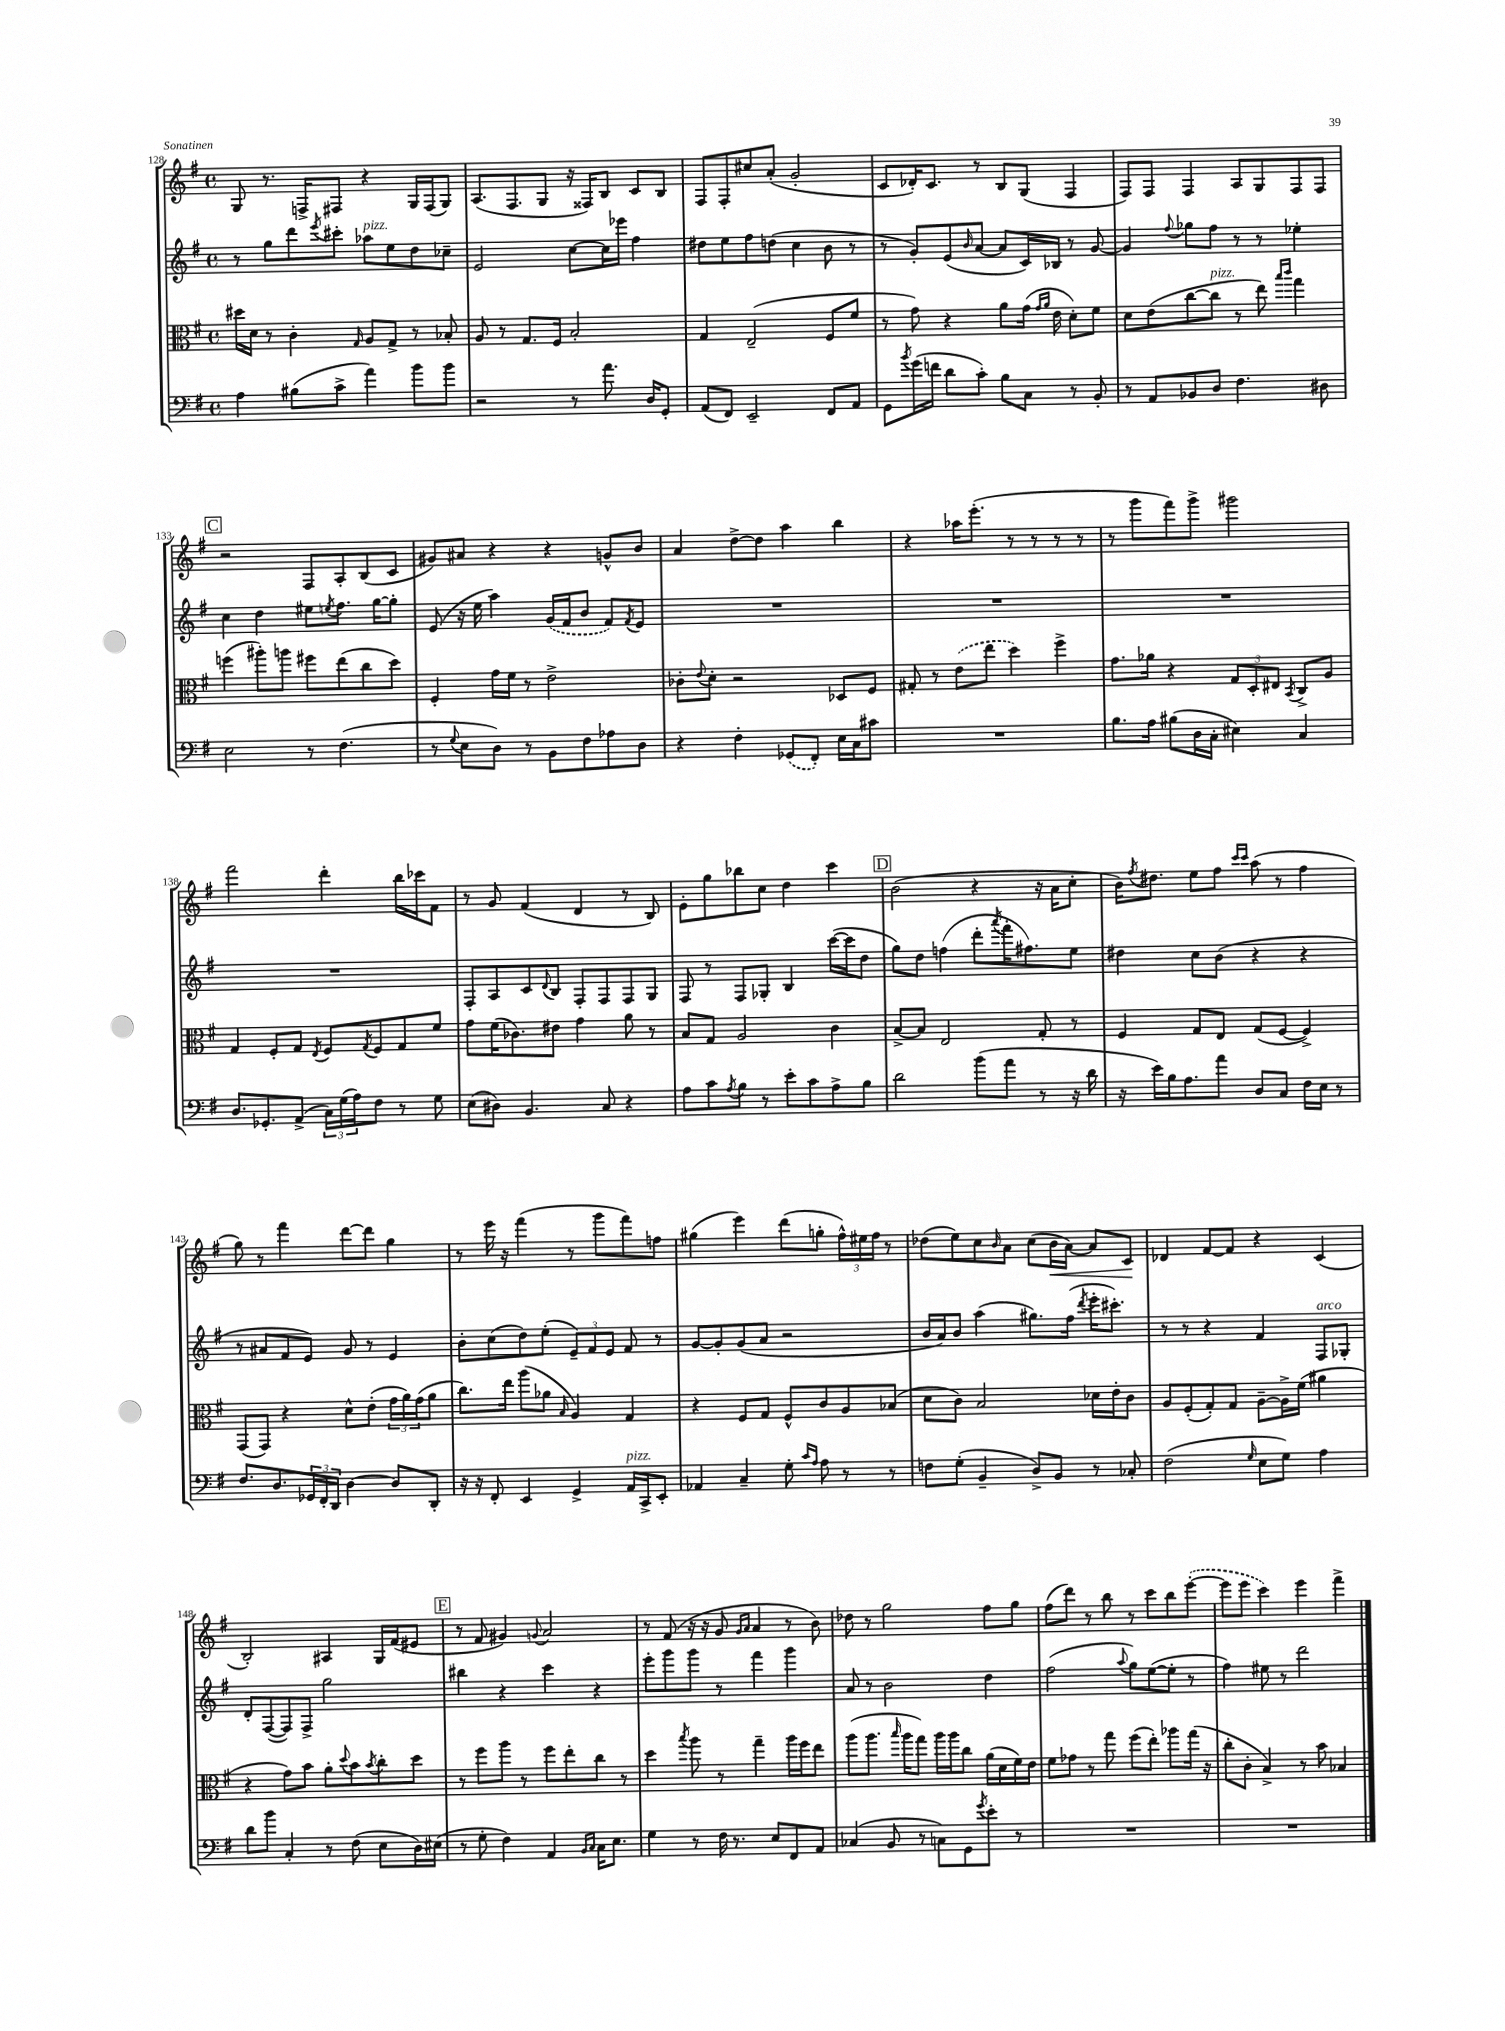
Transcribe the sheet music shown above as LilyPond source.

<<
\new StaffGroup <<
\new Staff = "s0" {
    \clef treble \key g \major \defaultTimeSignature \time 4/4
    g8 r8. f16-> fis8 r4 g16 fis16( g8) |
    a8.( fis8. g8 r16 fisis16) b8 c'8 b8 |
    fis8 fis8-. cis''8 a'8-.( g'2-. |
    c'8 des'16-.) c'8. r8 b8 g8( fis4 |
    fis8) fis8 fis4 a8 g8 fis8 fis8 |
    \mark \markup { \box "C" } r2 fis8 a8-. b8( c'8 |
    gis'8) ais'8 r4 r4 g'8-^ b'8 |
    a'4 d''8~-> d''8 a''4 b''4 |
    r4 aes''16 e'''8.-.( r8 r8 r8 r8 |
    r8 g'''8 fis'''8) g'''8-> gis'''2 |
    fis'''2 d'''4-. b''16 ces'''16 fis'8 |
    r8 g'8 fis'4( d'4 r8 b8) |
    e'8-. g''8 bes''8 c''8 d''4 c'''4 |
    \mark \markup { \box "D" } b'2( r4 r16 a'16 c''8-. |
    b'16) \acciaccatura { fis''8 } dis''8. e''8 fis''8 \grace { c'''16 c'''16 } a''8( r8 fis''4 |
    g''8) r8 fis'''4 d'''8~ d'''8 g''4 |
    r8 e'''16 r16 fis'''4( r8 g'''8 fis'''8) f''8 |
    gis''4( e'''4) d'''8( g''8-. \tuplet 3/2 { fis''16-^) eis''16 fis''16 } r8 |
    des''8( e''8) c''8 \grace { b'16 } a'8 c''8( b'16\< a'16~) a'8 c'8\! |
    des'4 fis'8~ fis'8 r4 c'4( |
    b2-.) ais4 g16 fis'16( eis'8 |
    \mark \markup { \box "E" } r8 fis'8 gis'4) \appoggiatura { g'8 } a'2 |
    r8 fis'8( r16 r16 g'8 \grace { g'16 a'16 } a'4 r8 b'8) |
    des''8 r8 g''2 fis''8 g''8 |
    fis''8( d'''8) r8 b''8 r8 c'''8 b''8 \once \slurDashed e'''8~-.( |
    e'''8 e'''8 c'''4) e'''4 fis'''4-> \bar "|." |
}
\new Staff = "s1" {
    \clef treble \key g \major \defaultTimeSignature \time 4/4
    r8 g''8 d'''8 \acciaccatura { e'''8 } cis'''8-. aes''8^\markup { \italic "pizz." } e''8 d''8 ces''8-- |
    e'2 c''8~ c''16 ees'''16 fis''4 |
    dis''8 e''8 fis''8 d''8( c''4 b'8 r8 |
    r8 g'8-.) e'8( \grace { b'16 } a'8~ a'8 c'16) bes16 r8 g'8~ |
    g'4 \appoggiatura { fis''8 } ges''8 fis''8 r8 r8 ees''4-. |
    \mark \markup { \box "C" } c''4 d''4 eis''8 \acciaccatura { e''8 } fis''8. g''16~ g''8-. |
    e'8( r16 e''16 a''4) \once \slurDashed g'16( fis'16 b'8 fis'8) \acciaccatura { fis'8 } e'8 |
    R1 |
    R1 |
    R1 |
    R1 |
    fis8-. a8 c'8 \appoggiatura { d'8 } b8 fis8-. fis8 fis8 g8 |
    fis8 r8 fis8 ges8-. b4 c'''16~( c'''16 d''8 |
    \mark \markup { \box "D" } g''8) d''8 f''4( d'''8-. \acciaccatura { a'''8 } fis'''16-. fis''8.) e''8 |
    dis''4 c''8 b'8( r4 r4 |
    r8 ais'8 fis'8 e'8) g'8 r8 e'4 |
    b'8-. c''8( d''8) e''8-.( \tuplet 3/2 { e'8--) fis'8 e'8 } fis'8 r8 |
    g'8~ g'8-. g'8( a'8 r2 |
    b'16 a'16) b'8 a''4( gis''8.) fis''16( \acciaccatura { d'''8 } e'''16-. cis'''8.-.) |
    r8 r8 r4 fis'4 fis8^\markup { \italic "arco" } ges8-. |
    d'8-. fis8~( fis8) fis8-> g''2 |
    \mark \markup { \box "E" } bis''4 r4 c'''4 r4 |
    e'''8-. g'''8 g'''8 r8 fis'''4 g'''4 |
    a'8 r8 b'2 d''4 |
    fis''2( \appoggiatura { a''8 } g''8) e''8~( e''8-. r8 |
    fis''4) eis''8 r8 d'''2 \bar "|." |
}
\new Staff = "s2" {
    \clef alto \key g \major \defaultTimeSignature \time 4/4
    dis''16 d'16 r8 c'4-. \grace { g16 } a8 g8-> r8 bes8-. |
    a8 r8 g8. fis16 b2-. |
    g4 e2--( fis8 fis'8 |
    r8 g'8) r4 a'8 g'16( \grace { g'16 a'16 } e'16 d'8-.) fis'8 |
    d'8 e'8( c''8~ c''8^\markup { \italic "pizz." } r8 e''8) \grace { b''16 c'''16 } g''4 |
    \mark \markup { \box "C" } f''4( ais''8-.) a''8 fis''8 e''8( c''8 d''8) |
    fis4-. g'16 fis'16 r8 e'2-> |
    ces'8-. \appoggiatura { e'8 } d'8-. r2 des8 fis8 |
    gis8-. r8 \once \slurDashed e'8( e''8 d''4) fis''4-> |
    g'8. aes'16 r4 \tuplet 3/2 { g8 d8-. eis8 } \acciaccatura { b,8 } c8-> a8 |
    g4 fis8-. g8 \acciaccatura { e8 } fis8 \acciaccatura { g8 } fis8 g8 fis'8 |
    g'8 fis'16( ces'8.) eis'8 g'4 a'8 r8 |
    b8 g8 a2 c'4 |
    \mark \markup { \box "D" } b8~-> b8 e2 g8-. r8 |
    fis4 g8 e8 g8( fis8~ fis4->) |
    g,8( g,8) r4 d'8-^ e'8-.( \tuplet 3/2 { g'16 a'16) g'16( } a'8 |
    c''8.) e''16 a''8( aes'8 \grace { b16 } a4) g4 |
    r4 fis8 g8 fis8-^ c'8 a8 bes8( |
    d'8 c'8) b2 des'16 e'16-. c'8 |
    a8 fis8-.( g8-.) g8 a8~-- a16-> fis'16( ais'4 |
    r4 g'8) b'8 a'8-. \appoggiatura { d''8 } b'8 \acciaccatura { b'8 } c''8-. d''8 |
    \mark \markup { \box "E" } r8 fis''8 a''8 r8 fis''8 e''8-. c''8 r8 |
    d''4 \acciaccatura { b''8 } a''8 r8 g''4-- a''16 fis''16 e''8 |
    a''8( a''8. \grace { b''16 } a''16 g''8) a''16 a''16 c''8 a'16( d'16 fis'16) e'16 |
    fis'8 ges'8 r8 g''8 fis''8( e''8-.) aes''8 g''16( r16 |
    c''8-. c'8-. b4->) r8 b'8 bes4 \bar "|." |
}
\new Staff = "s3" {
    \clef bass \key g \major \defaultTimeSignature \time 4/4
    a4 bis8( c'8-> a'4) b'8 b'8 |
    r2 r8 a'8. d16 g,8-. |
    a,8( fis,8) e,2-- fis,8 a,8 |
    g,8 \acciaccatura { b'8 } g'16( f'16 d'8 c'8-.) b8 c8 r8 b,8-. |
    r8 a,8 bes,8 d8 fis4. dis8 |
    \mark \markup { \box "C" } e2 r8 fis4.( |
    r8 \appoggiatura { g8 } e8 d8) r8 b,8 fis8 aes8 d8 |
    r4 fis4-. \once \slurDashed ges,8( fis,8-.) e16 c16 cis'8 |
    R1 |
    b8. a16 bis8( d16 c16-. eis4) c4 |
    d8. ges,8.-. a,8->( \tuplet 3/2 { c16) g16( a16) } fis8 r8 g8 |
    e8( dis8) b,4. c8 r4 |
    a8 c'8 \acciaccatura { a8 } b8 r8 e'8-. c'8 a8-> b8 |
    \mark \markup { \box "D" } d'2 b'8( a'8 r8 r16 d'16 |
    r16 e'16) b16 a8. a'8 d8 c8 fis16 e16 r8 |
    fis8. d8. \tuplet 3/2 { ges,16 fis,16-. d,16 } d4~ d8 d,8-. |
    r16 r16 fis,8-. e,4 g,4-> a,16^\markup { \italic "pizz." } c,16-> e,8-. |
    aes,4 c4-- g8-. \grace { c'16 a16 } a8 r8 r8 |
    f8 g8-.( b,4-- d8->) b,8 r8 ces8-. |
    fis2( \grace { g16 } e8 g8) a4 |
    d'8 b'8 c4-. r8 fis8( e8 d16) eis16( |
    \mark \markup { \box "E" } r8 g8-. fis4) a,4 \grace { b,16 c16 } c16 e8. |
    g4 r8 fis16 r8. e8 fis,8 a,8 |
    ces4( b,8 r8 c8) g,8 \acciaccatura { g'8 } e'8-. r8 |
    R1 |
    R1 \bar "|." |
}
>>
>>
\layout { \context { \Score currentBarNumber = #128 } }
